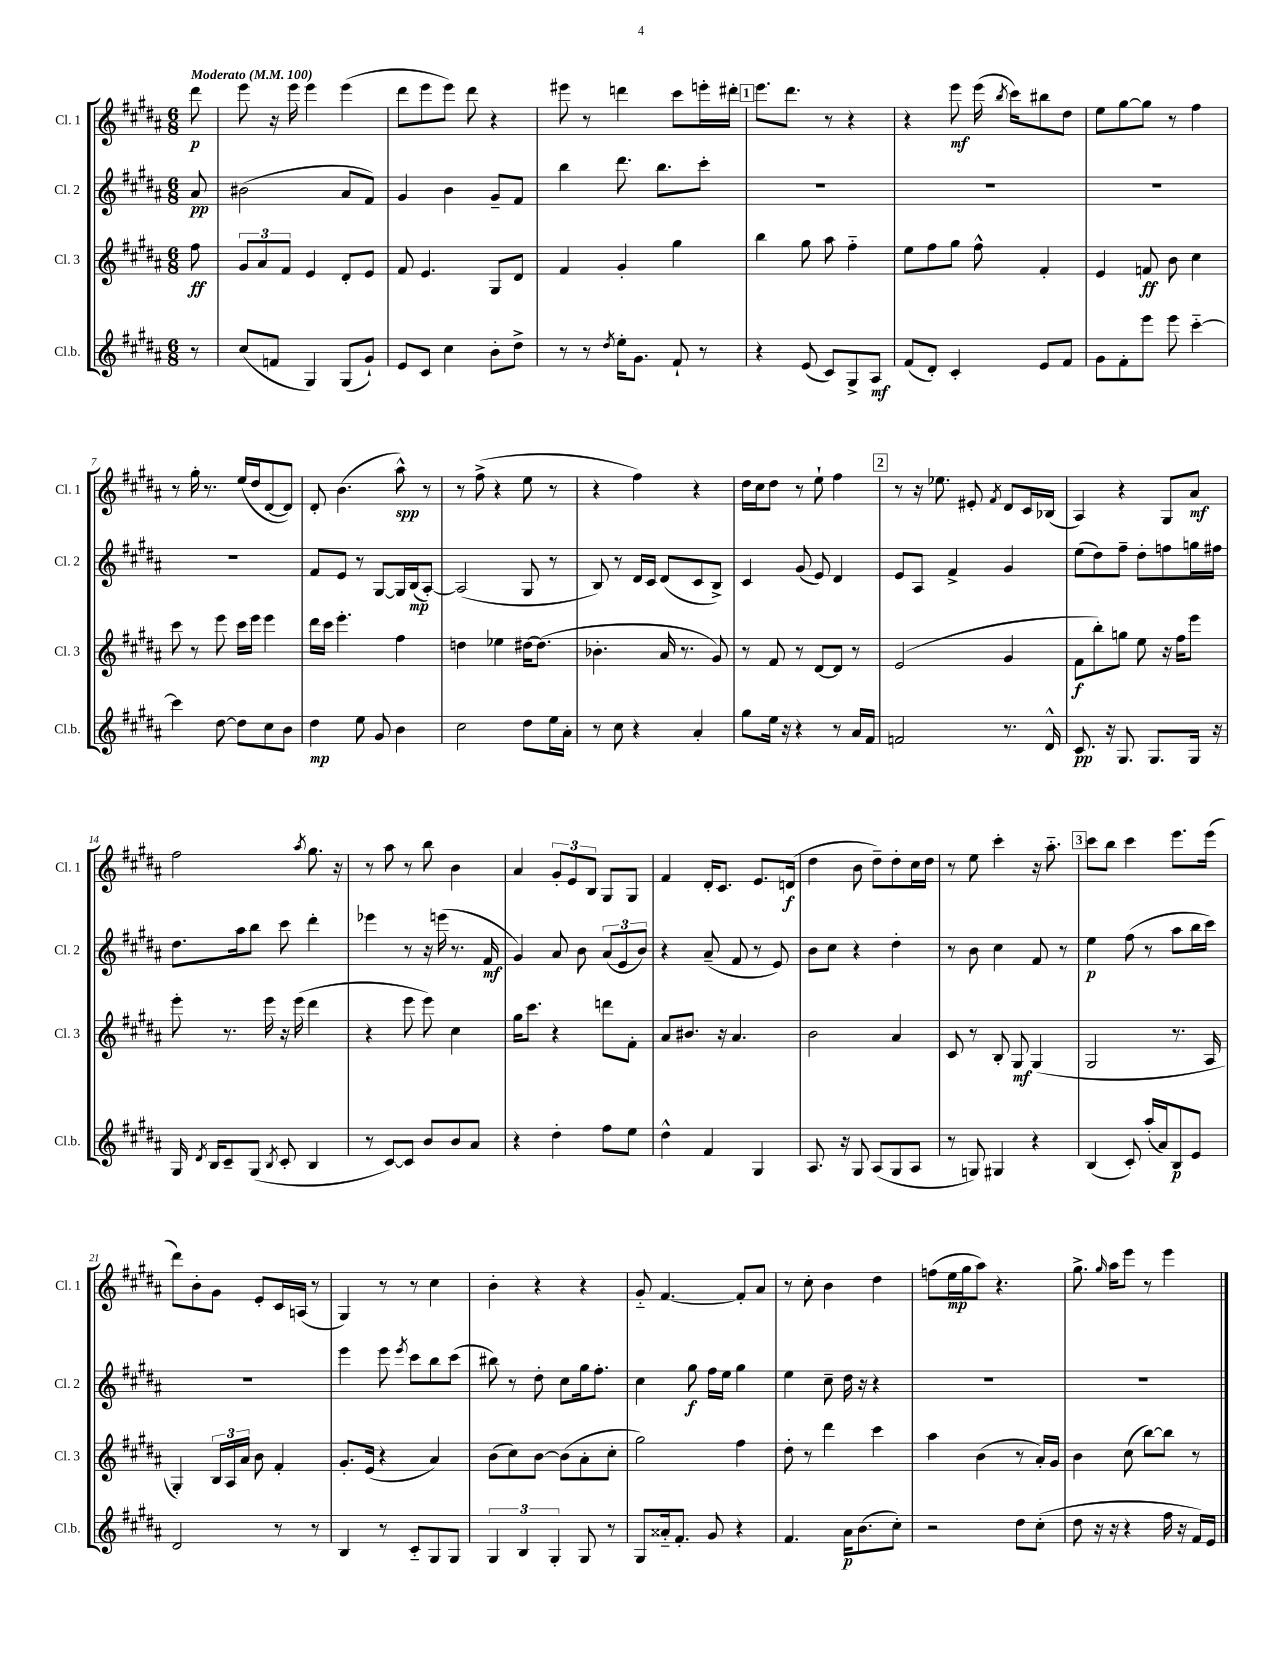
<<
\new StaffGroup <<
\new Staff = "s0" \with { instrumentName = "Cl. 1" shortInstrumentName = "Cl. 1" } {
    \clef treble \key b \major \numericTimeSignature \time 6/8 \partial 8 \tempo "Moderato" 4 = 100
    \autoBeamOff dis'''8\p |
    e'''8 r16 e'''16 e'''4 e'''4( |
    dis'''8[ e'''8 e'''8]) dis'''8 r4 |
    eis'''8 r8 d'''4 cis'''8[ e'''16-. dis'''16]-. |
    \mark \markup { \box "1" } e'''8.[ dis'''8.] r8 r4 |
    r4 e'''8\mf e'''16( \acciaccatura { b''8 } cis'''16[) bis''8 dis''8] |
    e''8[ gis''8~ gis''8] r8 fis''4 |
    r8 gis''16-. r8. e''16[( dis''16 dis'8~ dis'8]) |
    dis'8-. b'4.( ais''8-^\spp) r8 |
    r8 fis''8->( r4 e''8 r8 |
    r4 fis''4) r4 |
    dis''16[ cis''16 dis''8] r8 e''8-! fis''4 |
    \mark \markup { \box "2" } r8 r16 ees''8. eis'8-. \acciaccatura { fis'8 } dis'8[ cis'16 bes16]( |
    ais4) r4 gis8[ ais'8]\mf |
    fis''2 \acciaccatura { ais''8 } gis''8. r16 |
    r8 ais''8 r8 b''8 b'4 |
    ais'4 \tuplet 3/2 { gis'8[-. e'8 b8] } gis8[ gis8] |
    fis'4 dis'16[-. cis'8.] e'8.[ d'16]\f( |
    dis''4 b'8 dis''8[--) dis''8-. cis''16 dis''16] |
    r8 e''8 cis'''4-. r16 ais''8.-_ |
    \mark \markup { \box "3" } cis'''8[ b''8] cis'''4 e'''8.[ e'''16]( |
    dis'''8[) b'8-. gis'8] e'8[-. cis'16 a16]( r8 |
    gis4) r8 r8 cis''4 |
    b'4-. r4 r4 |
    gis'8-_ fis'4.~ fis'8[-. ais'8] |
    r8 cis''8-. b'4 dis''4 |
    f''8[( e''16\mp gis''16 ais''8]) r4. |
    gis''8.-> \grace { gis''16 } ais''16[ e'''8] r8 e'''4 \bar "|." |
}
\new Staff = "s1" \with { instrumentName = "Cl. 2" shortInstrumentName = "Cl. 2" } {
    \clef treble \key b \major \numericTimeSignature \time 6/8 \partial 8
    \autoBeamOff ais'8\pp |
    bis'2( ais'8[ fis'8]) |
    gis'4 b'4 gis'8[-- fis'8] |
    b''4 dis'''8. b''8.[ cis'''8]-. |
    \mark \markup { \box "1" } R2. |
    R2. |
    R2. |
    R2. |
    fis'8[ e'8] r8 gis8[~ gis16 b16\mp( ais8]~-.) |
    ais2( gis8 r8 |
    b8) r8 dis'16[ cis'16] dis'8[( cis'8 b8]->) |
    cis'4 gis'8( e'8) dis'4 |
    \mark \markup { \box "2" } e'8[ ais8] fis'4-> gis'4 |
    e''8[( dis''8) fis''8]-- dis''8[-. f''8 g''16 fis''16] |
    dis''8.[ ais''16 b''8] cis'''8 dis'''4-. |
    ees'''4 r8 r16 e'''16( r8. fis'16\mf |
    gis'4) ais'8 b'8 \tuplet 3/2 { ais'8[( e'8 b'8]) } |
    r4 ais'8--( fis'8 r8 e'8) |
    b'8[ cis''8] r4 dis''4-. |
    r8 b'8 cis''4 fis'8 r8 |
    \mark \markup { \box "3" } e''4\p fis''8( r8 ais''8[ b''16 cis'''16]) |
    R2. |
    e'''4 e'''8 \acciaccatura { e'''8 } cis'''8[ b''8 cis'''8]( |
    bis''8) r8 dis''8-. cis''8[ gis''16 fis''8.]-. |
    cis''4 gis''8\f fis''16[ e''16] gis''4 |
    e''4 cis''8-- dis''16 r16 r4 |
    R2. |
    R2. \bar "|." |
}
\new Staff = "s2" \with { instrumentName = "Cl. 3" shortInstrumentName = "Cl. 3" } {
    \clef treble \key b \major \numericTimeSignature \time 6/8 \partial 8
    \autoBeamOff fis''8\ff |
    \tuplet 3/2 { gis'8[ ais'8 fis'8] } e'4 dis'8[-. e'8] |
    fis'8 e'4. gis8[ dis'8] |
    fis'4 gis'4-. gis''4 |
    \mark \markup { \box "1" } b''4 gis''8 ais''8 fis''4-_ |
    e''8[ fis''8 gis''8] fis''8-^ fis'4-. |
    e'4 f'8\ff b'8 cis''4 |
    cis'''8 r8 e'''8 cis'''16[ e'''16] e'''4 |
    dis'''16[ cis'''16] e'''4.-. fis''4 |
    d''4 ees''4 dis''16[~ dis''8.]( |
    bes'4.-. ais'16 r8. gis'8) |
    r8 fis'8 r8 dis'8[~ dis'8] r8 |
    \mark \markup { \box "2" } e'2( gis'4 |
    fis'8[\f b''8-.) g''8] e''8 r16 fis''16[ e'''8] |
    e'''8-. r8. e'''16 r16 e'''16( dis'''4 |
    r4 e'''8 e'''8) cis''4 |
    gis''16[ cis'''8.] r4 d'''8[ fis'8]-. |
    ais'8[ bis'8.] r16 ais'4. |
    b'2 ais'4 |
    cis'8 r8 b8-. gis8\mf gis4( |
    \mark \markup { \box "3" } gis2 r8. ais16 |
    gis4-.) \tuplet 3/2 { b16[ ais16 ais'16] } b'8 fis'4-. |
    gis'8.[-. e'16]( r4 ais'4) |
    b'8[( cis''8) b'8]~ b'8[( ais'8-. cis''8]-. |
    gis''2) fis''4 |
    dis''8-. r8 dis'''4 cis'''4 |
    ais''4 b'4( r8 ais'16[-.) gis'16] |
    b'4 cis''8( b''8[~) b''8] r8 \bar "|." |
}
\new Staff = "s3" \with { instrumentName = "Cl.b." shortInstrumentName = "Cl.b." } {
    \clef treble \key b \major \numericTimeSignature \time 6/8 \partial 8
    \autoBeamOff r8 |
    cis''8[( f'8] gis4) gis8[( gis'8]-!) |
    e'8[ cis'8] cis''4 b'8[-. dis''8]-> |
    r8 r8 \acciaccatura { dis''8 } e''16[-. gis'8.] fis'8-! r8 |
    \mark \markup { \box "1" } r4 e'8( cis'8[) gis8-> ais8]\mf |
    fis'8[( dis'8]-.) cis'4-. e'8[ fis'8] |
    gis'8[ fis'8-. e'''8] e'''8 cis'''4~-_ |
    cis'''4 dis''8~ dis''8[ cis''8 b'8] |
    dis''4\mp e''8 gis'8 b'4 |
    cis''2 dis''8[ e''16 ais'16]-. |
    r8 cis''8 r4 ais'4-. |
    gis''8[ e''16] r16 r4 r8 ais'16[ fis'16] |
    \mark \markup { \box "2" } f'2 r8. dis'16-^ |
    cis'8.\pp r16 gis8. gis8.[ gis16] r16 |
    gis16 \acciaccatura { dis'8 } b16[ cis'8-- gis8]( \acciaccatura { b8 } cis'8-. b4 |
    r8 cis'8[~) cis'8] b'8[ b'8 ais'8] |
    r4 dis''4-. fis''8[ e''8] |
    dis''4-^ fis'4 gis4 |
    ais8. r16 gis8 ais8[( gis8 ais8] |
    r8 g8) gis4 r4 |
    \mark \markup { \box "3" } b4( cis'8-.) ais''16[-.( ais'16) b8\p e'8] |
    dis'2 r8 r8 |
    b4 r8 cis'8[-_ gis8 gis8] |
    \tuplet 3/2 { gis4 b4 gis4-. } gis8 r8 |
    gis8[ aisis'16-_ fis'8.]-. gis'8 r4 |
    fis'4. ais'16[\p b'8.( cis''8]-.) |
    r2 dis''8[ cis''8]-.( |
    dis''8 r16 r16 r4 fis''16 r16 fis'16[) e'16] \bar "|." |
}
>>
>>
